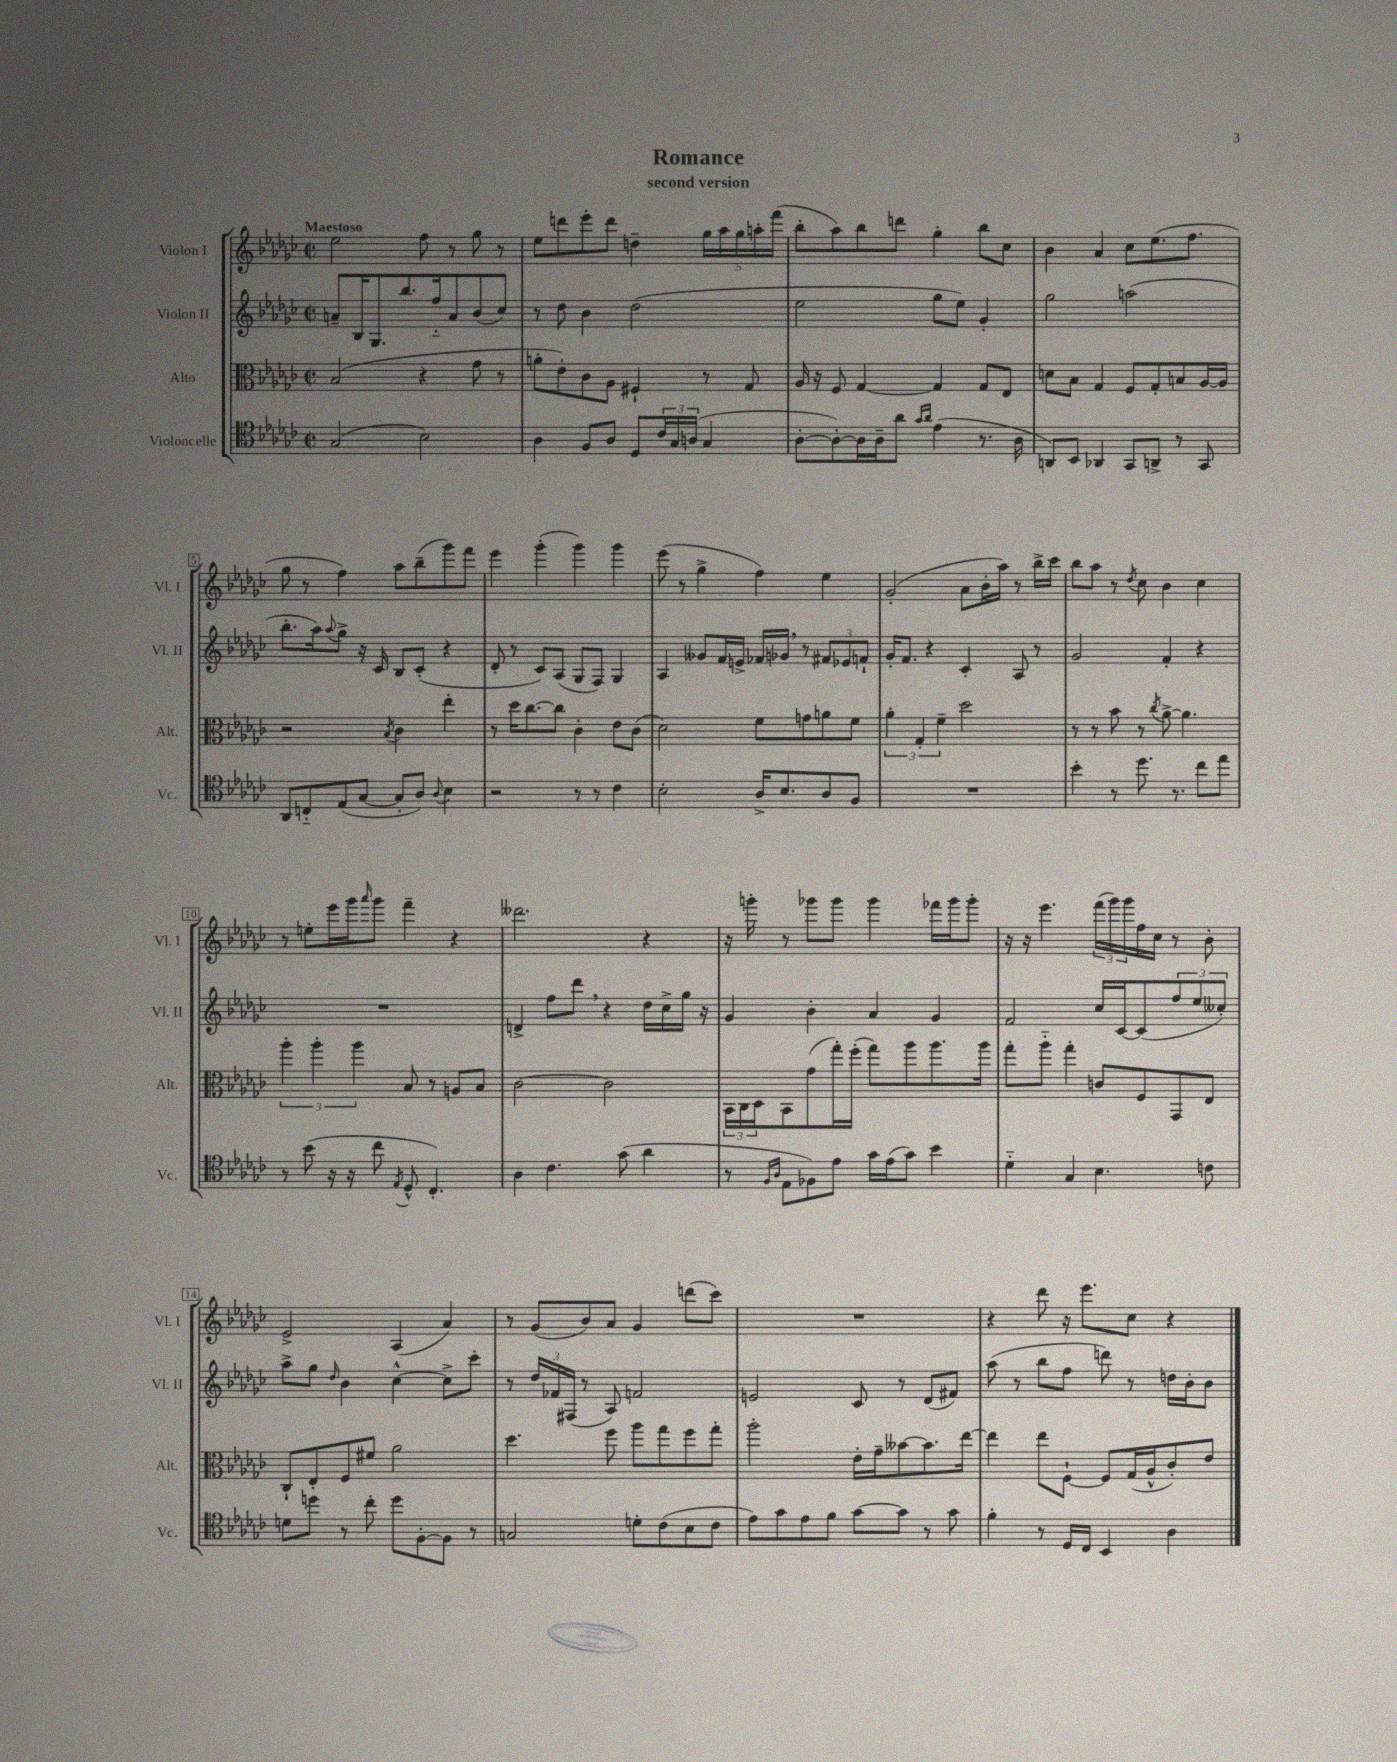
\header { title = "Romance" subtitle = "second version" }
<<
\new StaffGroup <<
\new Staff = "s0" \with { instrumentName = "Violon I" shortInstrumentName = "Vl. I" } {
    \clef treble \key ges \major \defaultTimeSignature \time 2/2 \tempo "Maestoso"
    ees''2 f''8 r8 ges''8 r8 |
    ees''8 d'''8 ees'''8-. d'''8 d''4-- \tuplet 5/4 { ges''16 aes''16 ges''16 a''16-. f'''16( } |
    bes''8-. aes''8) bes''8 d'''8 ges''4-. bes''8 ces''8 |
    bes'4 aes'4 ces''8 ees''8.( f''8. |
    ges''8 r8 f''4) aes''8 bes''8--( ges'''8) f'''8 |
    ees'''4 ges'''4-.( ges'''4) ges'''4 |
    ees'''8( r8 ges''4-> f''4) ees''4 |
    ges'2-.( aes'8 bes'16-. aes''16) r8 bes''16-> ces'''16 |
    bes''8 aes''8 r8 \acciaccatura { des''8 } ces''8 bes'4 ces''4 |
    r8 e''8-. ees'''16 ges'''16 \grace { aes'''16 } ges'''8 f'''4-- r4 |
    deses'''2. r4 |
    r16 g'''16-. r8 ges'''8 ges'''8 ges'''4 fes'''16 ges'''16 ges'''8-. |
    r16 r16 ees'''4. \tuplet 3/2 { f'''16( ges'''16) ges'''16 } f''16 ces''16 r8 bes'8-. |
    ees'2-> aes4( aes'4) |
    r8 ges'8( bes'8) aes'8 ges'4 d'''8( ces'''8) |
    R1 |
    r4 des'''8 r16 ees'''8. ces''8 r4 \bar "|." |
}
\new Staff = "s1" \with { instrumentName = "Violon II" shortInstrumentName = "Vl. II" } {
    \clef treble \key ges \major \defaultTimeSignature \time 2/2
    a'8-- bes16 ges8. bes''8. f''16-_ a'8 bes'8( ces''8) |
    r8 des''8 bes'4 des''2( |
    ees''2 ges''8 ees''8) ges'4-. |
    ges''2 a''2( |
    bes''8.-. aes''16) \appoggiatura { aes''8 } ges''8-> r16 ces'16 bes8 ces'8-.( r4 |
    des'8-. r8 ces'8) aes8( ges8 f8) ges4 |
    aes4 geses'8 f'16 e'16-> fes'16 ges'16 \breathe r8 \tuplet 3/2 { fis'8 ees'8 f'8-! } |
    ges'16-. f'8. r4 ces'4-. aes8 r8 |
    ges'2 f'4-. r4 |
    R1 |
    d'4-> f''8 des'''8 \breathe r4 des''16 ces''16-> ges''16 r16 |
    ges'4 bes'4-. aes'4 ges'4 |
    f'2 ces''16 ces'16~ ces'8( \tuplet 3/2 { f''8 ees''8 ceses''8-.) } |
    aes''8-> ges''8 \grace { des''16 } bes'4 ces''4~-^ ces''8-> ces'''8-. |
    r8 \tuplet 3/2 { des''16 fes'16 fis16( } r8 aes8) f'2 |
    e'2 ces'8 r8 des'8( fis'8) |
    aes''8( r8 bes''8 f''8 d'''8) r8 d''16 bes'16-. bes'8 \bar "|." |
}
\new Staff = "s2" \with { instrumentName = "Alto" shortInstrumentName = "Alt." } {
    \clef alto \key ges \major \defaultTimeSignature \time 2/2
    bes2( r4 ges'8 r8 |
    a'8-. ees'8-.) ces'8 aes8 fis4-! r8 ges8 |
    aes16 r16 f8 ges4~ ges4 ges8 ees8 |
    d'8 bes8 ges4 f8 ges8-. b8 aes16~ aes16 |
    r2 \acciaccatura { bes8 } ces'4 ees''4-. |
    r8 des''16 ces''8.~ ces''8 ces'4-. ees'8 ces'8( |
    des'2) f'8 g'8 a'8 f'8 |
    \tuplet 3/2 { aes'4-. ges4-. f'4-- } des''2 |
    r8 r8 bes'8 r8 \acciaccatura { ces''8 } aes'8~-> aes'4. |
    \tuplet 3/2 { aes''4-. aes''4-. aes''4 } bes8 r8 a8 bes8 |
    ces'2~ ces'2 |
    \tuplet 3/2 { bes,16 ces16 des16 } bes,8 ges'8( ges''16-.) f''16-.( ges''8) aes''8 aes''8. aes''16 |
    ges''8-. aes''8-_ ges''4-. c'8 f8 ges,8 ees8 |
    ces8-! ees8-. f8 fis'8 aes'2 |
    des''4. f''8 aes''8 ges''8 f''8 ges''8-. |
    aes''2-. ees'16-. ges'16-- beses'8~ beses'8. ees''16~ |
    ees''4 ees''8 f8~-! f8 ges16( aes16-^ ces'8-.) ees'8 \bar "|." |
}
\new Staff = "s3" \with { instrumentName = "Violoncelle" shortInstrumentName = "Vc." } {
    \clef tenor \key ges \major \defaultTimeSignature \time 2/2
    ges2( bes2) |
    aes4 f8 aes8 des8 \tuplet 3/2 { ces'16 ges16 a16( } ges4 |
    aes8~-. aes8~-.) aes16 aes16-- aes'8 \grace { ges'16 aes'16 } ees'4( r8. aes16 |
    a,8) bes,8 aes,4 ges,8 a,8-> r8 ges,8 |
    aes,8 c8-_ ees8( ges8~ ges8-. aes8) \appoggiatura { aes8 } bes4 |
    r2 r8 r8 ces'4 |
    bes2-. aes16-> bes8. aes8 f8 |
    R1 |
    bes'4-. r8 des''8. r8. ces''8 ees''8 |
    r8 bes'8( r16 r16 ces''8 \acciaccatura { ees8 } des8-^ ces4.-.) |
    aes4 ces'4. ges'8( aes'4 |
    r8 \grace { f16 aes16 } ees8 fes8) ees'8 ges'16 ees'16( ges'8) bes'4 |
    des'4-_ ges4 bes4. c'8 |
    d'8 d''8 r8 ces''8-. d''8 f8~-. f8 r8 |
    g2 d'8-. ces'8( bes8 ces'8 |
    ees'8) ges'8 ees'8 f'8 ges'8~ ges'8 r8 ges'8 |
    f'4-. r8 des16 ces16 bes,4 aes4 \bar "|." |
}
>>
>>
\layout { \context { \Score \override BarNumber.stencil = #(make-stencil-boxer 0.1 0.3 ly:text-interface::print) } }
